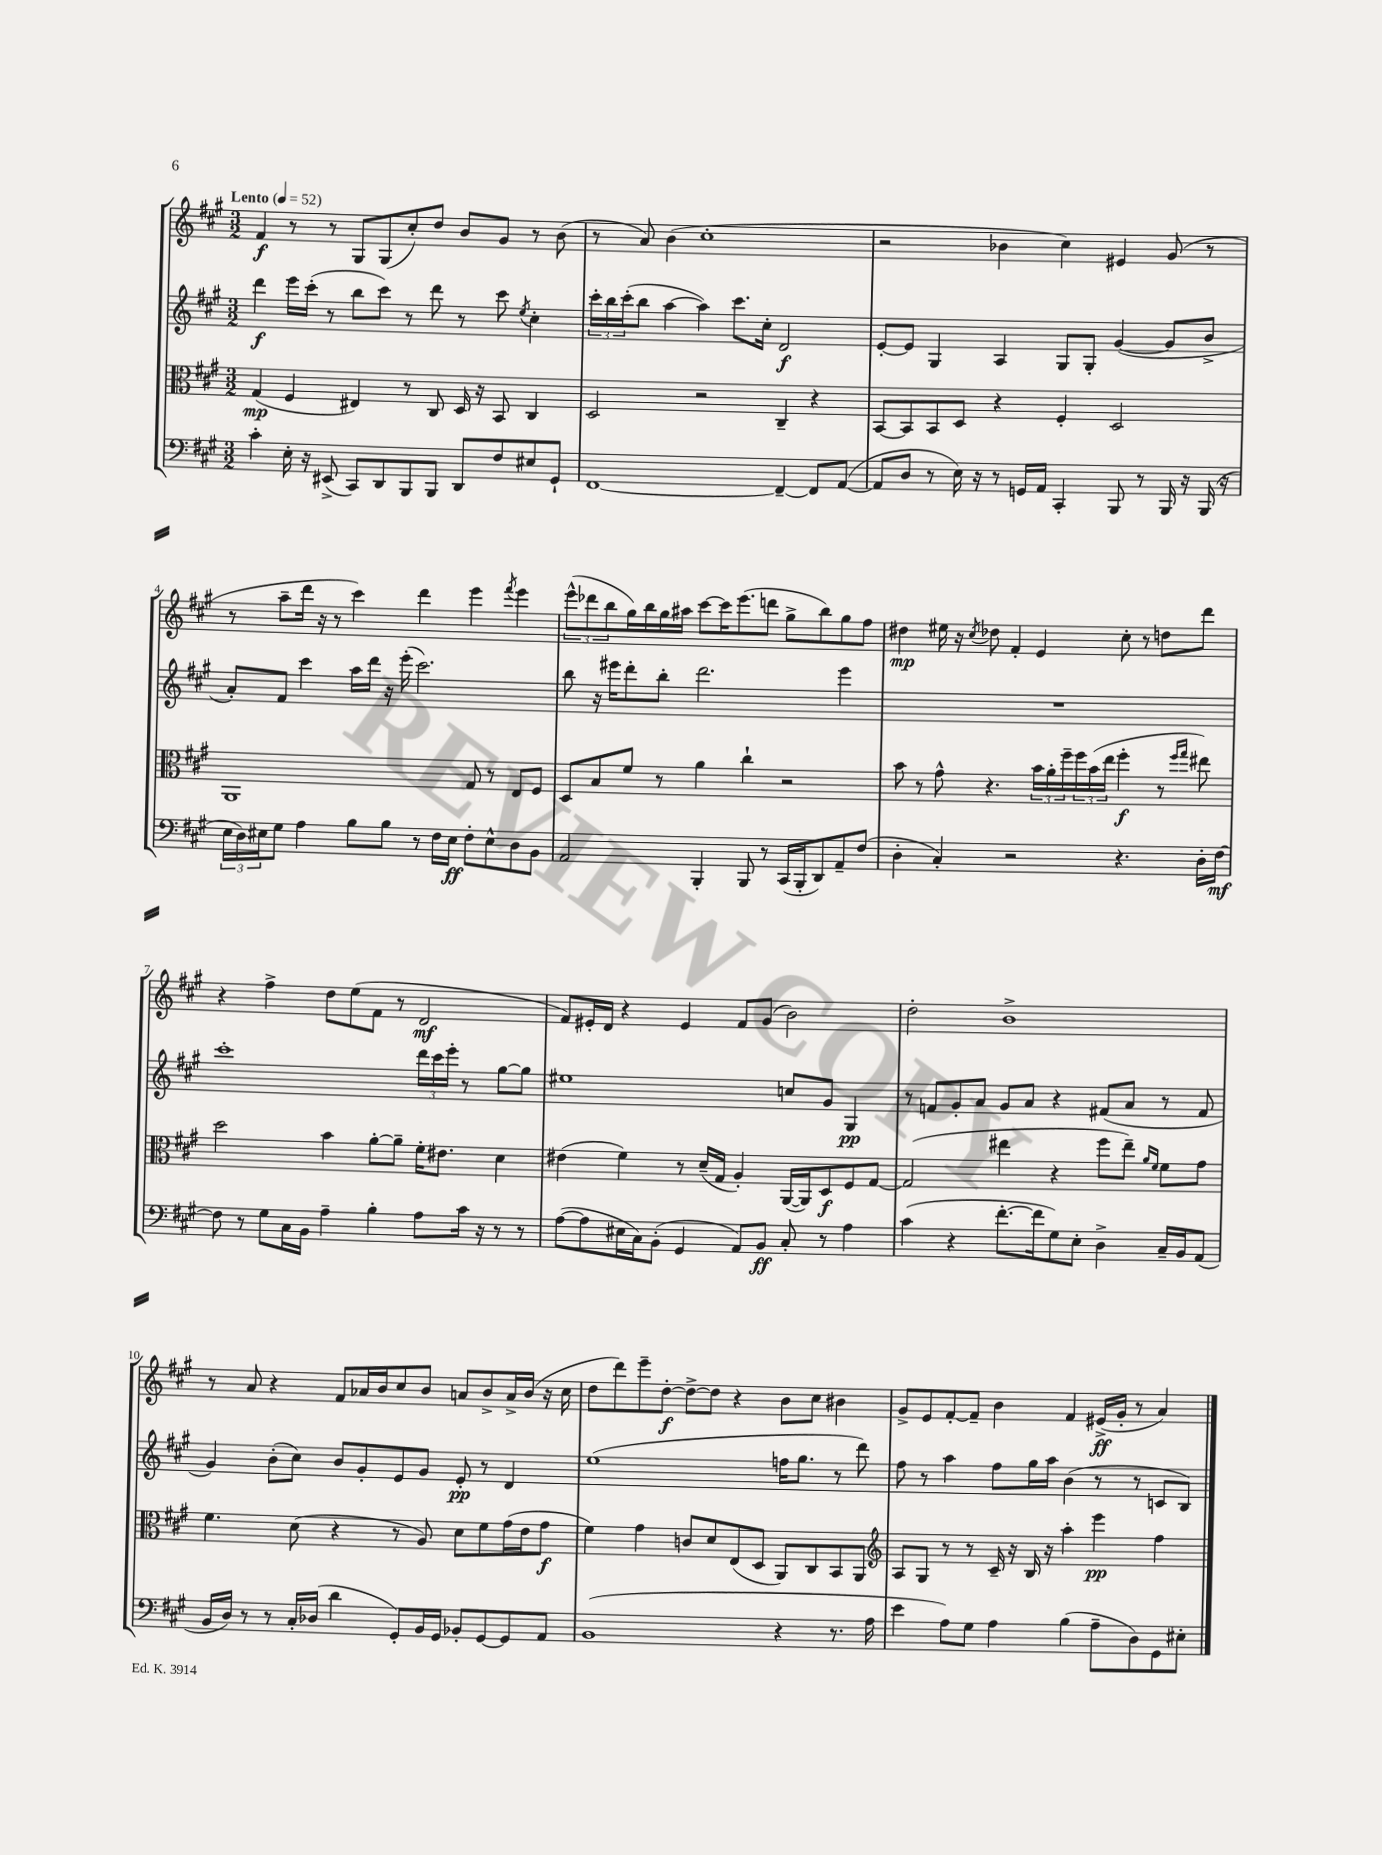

**kern	**dynam	**kern	**dynam	**kern	**dynam	**kern	**dynam
*part4	*part4	*part3	*part3	*part2	*part2	*part1	*part1
*staff4	*staff4	*staff3	*staff3	*staff2	*staff2	*staff1	*staff1
*clefF4	*	*clefC3	*	*clefG2	*	*clefG2	*
*k[f#c#g#]	*	*k[f#c#g#]	*	*k[f#c#g#]	*	*k[f#c#g#]	*
*M3/2	*	*M3/2	*	*M3/2	*	*M3/2	*
*MM52	*	*MM52	*	*MM52	*	*MM52	*
=1	=1	=1	=1	=1	=1	=1	=1
!	!	!	!	!	!	!LO:TX:a:B:t=Lento	!
4c#'\	.	(4G#/	mp	4ddd\	f	4f#/	f
16E'\	.	4F#/	.	16eee\LL	.	8r	.
16r	.	.	.	(16ccc#'\JJ	.	.	.
(8EE#X^/	.	.	.	8r	.	8r	.
8CC#/L)	.	4E#X/)	.	8bb\L	.	8G#/L	.
8DD/	.	.	.	8ccc#\J)	.	(8G#/	.
8BBB/	.	8r	.	8r	.	8cc#'/)	.
8BBB/J	.	8C#/	.	8ddd\	.	8dd/J	.
8DD/L	.	16D/	.	8r	.	8b/L	.
.	.	16r	.	.	.	.	.
8F#/	.	8BB/	.	8ccc#\	.	8g#/J	.
.	.	.	.	8qee/	.	.	.
8E#X/	.	4C#/	.	4cc#'\	.	8r	.
8GG#`/J	.	.	.	.	.	(8b\	.
=2	=2	=2	=2	=2	=2	=2	=2
[1FF#	.	2D/	.	24ccc#'\LL	.	8r	.
.	.	.	.	24bb\	.	.	.
.	.	.	.	(24ccc#'\J	.	.	.
.	.	.	.	8bb\J	.	8a/)	.
.	.	.	.	[4aa\	.	(4b\	.
.	.	2r	.	4aa\])	.	1cc#'	.
.	.	.	.	8.ccc#\L	.	.	.
.	.	.	.	16cc#'\Jk	.	.	.
4FF#~/_	.	4C#~/	.	2d/	f	.	.
8FF#/L]	.	4r	.	.	.	.	.
([8AA/J	.	.	.	.	.	.	.
=3	=3	=3	=3	=3	=3	=3	=3
8AA/L]	.	[8BB/L	.	[8e'/L	.	2r	.
8D/J	.	8BB/]	.	8e/J]	.	.	.
8r	.	8BB/	.	4G#/	.	.	.
16E\)	.	8D/J	.	.	.	.	.
16r	.	.	.	.	.	.	.
8r	.	4r	.	4A/	.	4b-X\	.
16GGn/LL	.	.	.	.	.	.	.
16AA/JJ	.	.	.	.	.	.	.
4CC#'/	.	4F#'/	.	8G#/L	.	4cc#\)	.
.	.	.	.	8G#'/J	.	.	.
8BBB/	.	2D/	.	([4g#/	.	4e#X/	.
8r	.	.	.	.	.	.	.
16BBB/	.	.	.	8g#/L]	.	(8g#/	.
16r	.	.	.	.	.	.	.
(16BBB/	.	.	.	8b^/J	.	8r	.
16r	.	.	.	.	.	.	.
!!LO:LB:g=z
=4	=4	=4	=4	=4	=4	=4	=4
24E\LL	.	1AA	.	8a'/L)	.	8r	.
24D\)	.	.	.	.	.	.	.
24E#X\J	.	.	.	.	.	.	.
8G#\J	.	.	.	8f#/J	.	8aa~\L	.
4A\	.	.	.	4ccc#\	.	16ddd\Jk	.
.	.	.	.	.	.	16r	.
.	.	.	.	.	.	8r	.
8B\L	.	.	.	16aa\LL	.	4ccc#\)	.
.	.	.	.	16ddd\JJ	.	.	.
8B\J	.	.	.	16r	.	.	.
.	.	.	.	(16eee'\	.	.	.
8r	.	.	.	2.ccc#\)	.	4ddd\	.
16F#\LL	.	.	.	.	.	.	.
16E#\JJ	ff	.	.	.	.	.	.
8F#'\L	.	8G#/	.	.	.	4eee\	.
8E#^^\	.	8r	.	.	.	.	.
.	.	.	.	.	.	8qfff#/	.
8D\	.	8E/L	.	.	.	4eee\	.
8BB\J	.	8F#/J	.	.	.	.	.
=5	=5	=5	=5	=5	=5	=5	=5
2AA/	.	8D/L	.	8bb\	.	(12eee^^\L	.
.	.	.	.	.	.	12ddd-X\	.
.	.	8B/	.	16r	.	.	.
.	.	.	.	.	.	12bb\	.
.	.	.	.	16eee#X\KL	.	.	.
.	.	8f#/J	.	8ddd'\	.	16gg#\L)	.
.	.	.	.	.	.	16bb\	.
.	.	8r	.	8bb'\J	.	16gg#\	.
.	.	.	.	.	.	16aa#X\JJ	.
4BBB'/	.	4a\	.	2.ddd\	.	[8ccc#\L	.
.	.	.	.	.	.	16ccc#\K]	.
.	.	.	.	.	.	(8.eee\	.
8BBB/	.	4cc#`\	.	.	.	.	.
8r	.	.	.	.	.	8dddn\J	.
(16CC#/LL	.	2r	.	.	.	8gg#^\L	.
16BBB'/J	.	.	.	.	.	.	.
8DD/)	.	.	.	.	.	8bb\)	.
8AA~/	.	.	.	4eee#\	.	8gg#\	.
(8F#/J	.	.	.	.	.	8ff#\J	.
=6	=6	=6	=6	=6	=6	=6	=6
4D'\	.	8b\	.	1.r	.	4dd#X\	mp
.	.	8r	.	.	.	.	.
4C#'/)	.	8g#^^\	.	.	.	16ee#X\	.
.	.	.	.	.	.	16r	.
.	.	.	.	.	.	8qcc#/	.
.	.	4.r	.	.	.	8dd-X\	.
2r	.	.	.	.	.	4f#'/	.
.	.	24b\LL	.	.	.	4e/	.
.	.	24a'\	.	.	.	.	.
.	.	24ff#~\	.	.	.	.	.
.	.	24ff#\	.	.	.	.	.
.	.	(24b\	.	.	.	.	.
.	.	24ee\JJ	.	.	.	.	.
4.r	.	4ff#'\	f	.	.	8cc#'\	.
.	.	.	.	.	.	8r	.
.	.	8r	.	.	.	8ddn\L	.
.	.	16qqff#/LL	.	.	.	.	.
.	.	16qqgg#/JJ	.	.	.	.	.
16D'\LL	.	8ee#X\)	.	.	.	8ddd\J	.
[16F#\JJ	mf	.	.	.	.	.	.
!!LO:LB:g=z
=7	=7	=7	=7	=7	=7	=7	=7
8F#\]	.	2dd\	.	1ccc#'	.	4r	.
8r	.	.	.	.	.	.	.
8G#\L	.	.	.	.	.	4ff#^\	.
16C#\L	.	.	.	.	.	.	.
16BB\JJ	.	.	.	.	.	.	.
4A~\	.	4b\	.	.	.	8dd\L	.
.	.	.	.	.	.	(8ee\	.
4B'\	.	[8a'\L	.	.	.	8f#\J	.
.	.	8a~\J]	.	.	.	8r	.
8A\L	.	16f#'\KL	.	24ddd\LL	.	2d/	mf
.	.	.	.	24ccc#\	.	.	.
.	.	8.e#X\J	.	.	.	.	.
.	.	.	.	24eee'\JJ	.	.	.
16c#\Jk	.	.	.	8r	.	.	.
16r	.	.	.	.	.	.	.
8r	.	4d\	.	[8gg#\L	.	.	.
8r	.	.	.	8gg#\J]	.	.	.
=8	=8	=8	=8	=8	=8	=8	=8
([8A\L	.	(4e#X\	.	1ee#X	.	8f#/L)	.
8A\]	.	.	.	.	.	16e#X'/L	.
.	.	.	.	.	.	16d/JJ	.
16E#X\L	.	4f#\)	.	.	.	4r	.
16C#\J)	.	.	.	.	.	.	.
(8BB'\J	.	.	.	.	.	.	.
4GG#/	.	8r	.	.	.	4e#/	.
.	.	(16d~/LL	.	.	.	.	.
.	.	16G#/JJ	.	.	.	.	.
8AA/L)	.	4A'/)	.	.	.	8f#/L	.
8BB/J	ff	.	.	.	.	(8g#/J	.
8C#'/	.	([16AA/LL	.	8ccn/L	.	2b\)	.
.	.	16AA/J])	.	.	.	.	.
8r	.	8D/	f	8g#/J	.	.	.
4A\	.	8F#/	.	4G#/	pp	.	.
.	.	[8G#/J	.	.	.	.	.
=9	=9	=9	=9	=9	=9	=9	=9
(4c#\	.	(2G#/]	.	8r	.	2dd'\	.
.	.	.	.	8fn/L	.	.	.
4r	.	.	.	8g#'/	.	.	.
.	.	.	.	8a/J	.	.	.
[8.f#'\L	.	4ee#X\	.	8g#/L	.	1b^	.
.	.	.	.	8a/J	.	.	.
16f#\k]	.	.	.	.	.	.	.
8G#\)	.	4r	.	4r	.	.	.
8E'\J	.	.	.	.	.	.	.
4D^\	.	8ff#\L	.	(8f#X/L	.	.	.
.	.	8ee#~\J)	.	8a/J	.	.	.
.	.	16qqa/LL	.	.	.	.	.
.	.	16qqf#/JJ	.	.	.	.	.
16C#~/LL	.	8f#\L	.	8r	.	.	.
16BB/J	.	.	.	.	.	.	.
(8AA/J	.	8g#\J	.	8f#/	.	.	.
!!LO:LB:g=z
=10	=10	=10	=10	=10	=10	=10	=10
16BB/LL	.	4.f#\	.	4g#/)	.	8r	.
16D/JJ)	.	.	.	.	.	.	.
8r	.	.	.	.	.	8a/	.
8r	.	.	.	(8b'\L	.	4r	.
16C#'/LL	.	(8d\	.	8cc#\J)	.	.	.
(16D-X/JJ	.	.	.	.	.	.	.
4d\	.	4r	.	8b/L	.	8f#/L	.
.	.	.	.	8g#'/	.	16a-X/L	.
.	.	.	.	.	.	16b/J	.
8GG#'/L)	.	8r	.	8e/	.	8cc#/	.
16BB/L	.	8A/)	.	8g#/J	.	8b/J	.
16GG#/JJ	.	.	.	.	.	.	.
8BB-X'/L	.	8d\L	.	8e'/	pp	8an/L	.
[8GG#/	.	8f#\	.	8r	.	8b^/	.
8GG#/]	.	(16g#\L	.	4d/	.	16a^/L	.
.	.	16e\J	.	.	.	(16b/JJ	.
8AA/J	.	8g#\J	f	.	.	16r	.
.	.	.	.	.	.	16cc#\	.
=11	=11	=11	=11	=11	=11	=11	=11
(1BB	.	4f#\)	.	(1ee	.	8dd\L	.
.	.	.	.	.	.	8ddd\)	.
.	.	4g#\	.	.	.	8eee~\	.
.	.	.	.	.	.	[8dd'\J	f
.	.	8cn/L	.	.	.	8dd^\L_	.
.	.	8d/	.	.	.	8dd\J]	.
.	.	(8E/	.	.	.	4r	.
.	.	8D/J	.	.	.	.	.
4r	.	8AA/L)	.	16ffn\KL	.	8b\L	.
.	.	.	.	8.gg#\J	.	.	.
.	.	8C#/	.	.	.	8cc#\J	.
8.r	.	8BB/	.	8r	.	4b#X\	.
.	.	8AA/J	.	8ddd\)	.	.	.
16A\	.	.	.	.	.	.	.
=12	=12	=12	=12	=12	=12	=12	=12
*	*	*clefG2	*	*	*	*	*
4e\	.	8A/L	.	8ff#\	.	8g#^/L	.
.	.	8G#/J	.	8r	.	8e/	.
8A\L)	.	8r	.	4aa\	.	[8f#'/	.
8G#\J	.	8r	.	.	.	8f#~/J]	.
4A\	.	16c#~/	.	8ff#\L	.	4b\	.
.	.	16r	.	.	.	.	.
.	.	16B/	.	16gg#\L	.	.	.
.	.	16r	.	16aa\JJ	.	.	.
(4B\	.	4aa'\	.	(4b\	.	4f#/	.
8A~\L	.	4eee\	pp	8r	.	(16e#X^/LL	ff
.	.	.	.	.	.	16g#'/JJ	.
8D\)	.	.	.	8r	.	8r	.
8GG#\	.	4ff#\	.	8cn/L	.	4a/)	.
8E#X'\J	.	.	.	8B/J)	.	.	.
==	==	==	==	==	==	==	==
*-	*-	*-	*-	*-	*-	*-	*-
